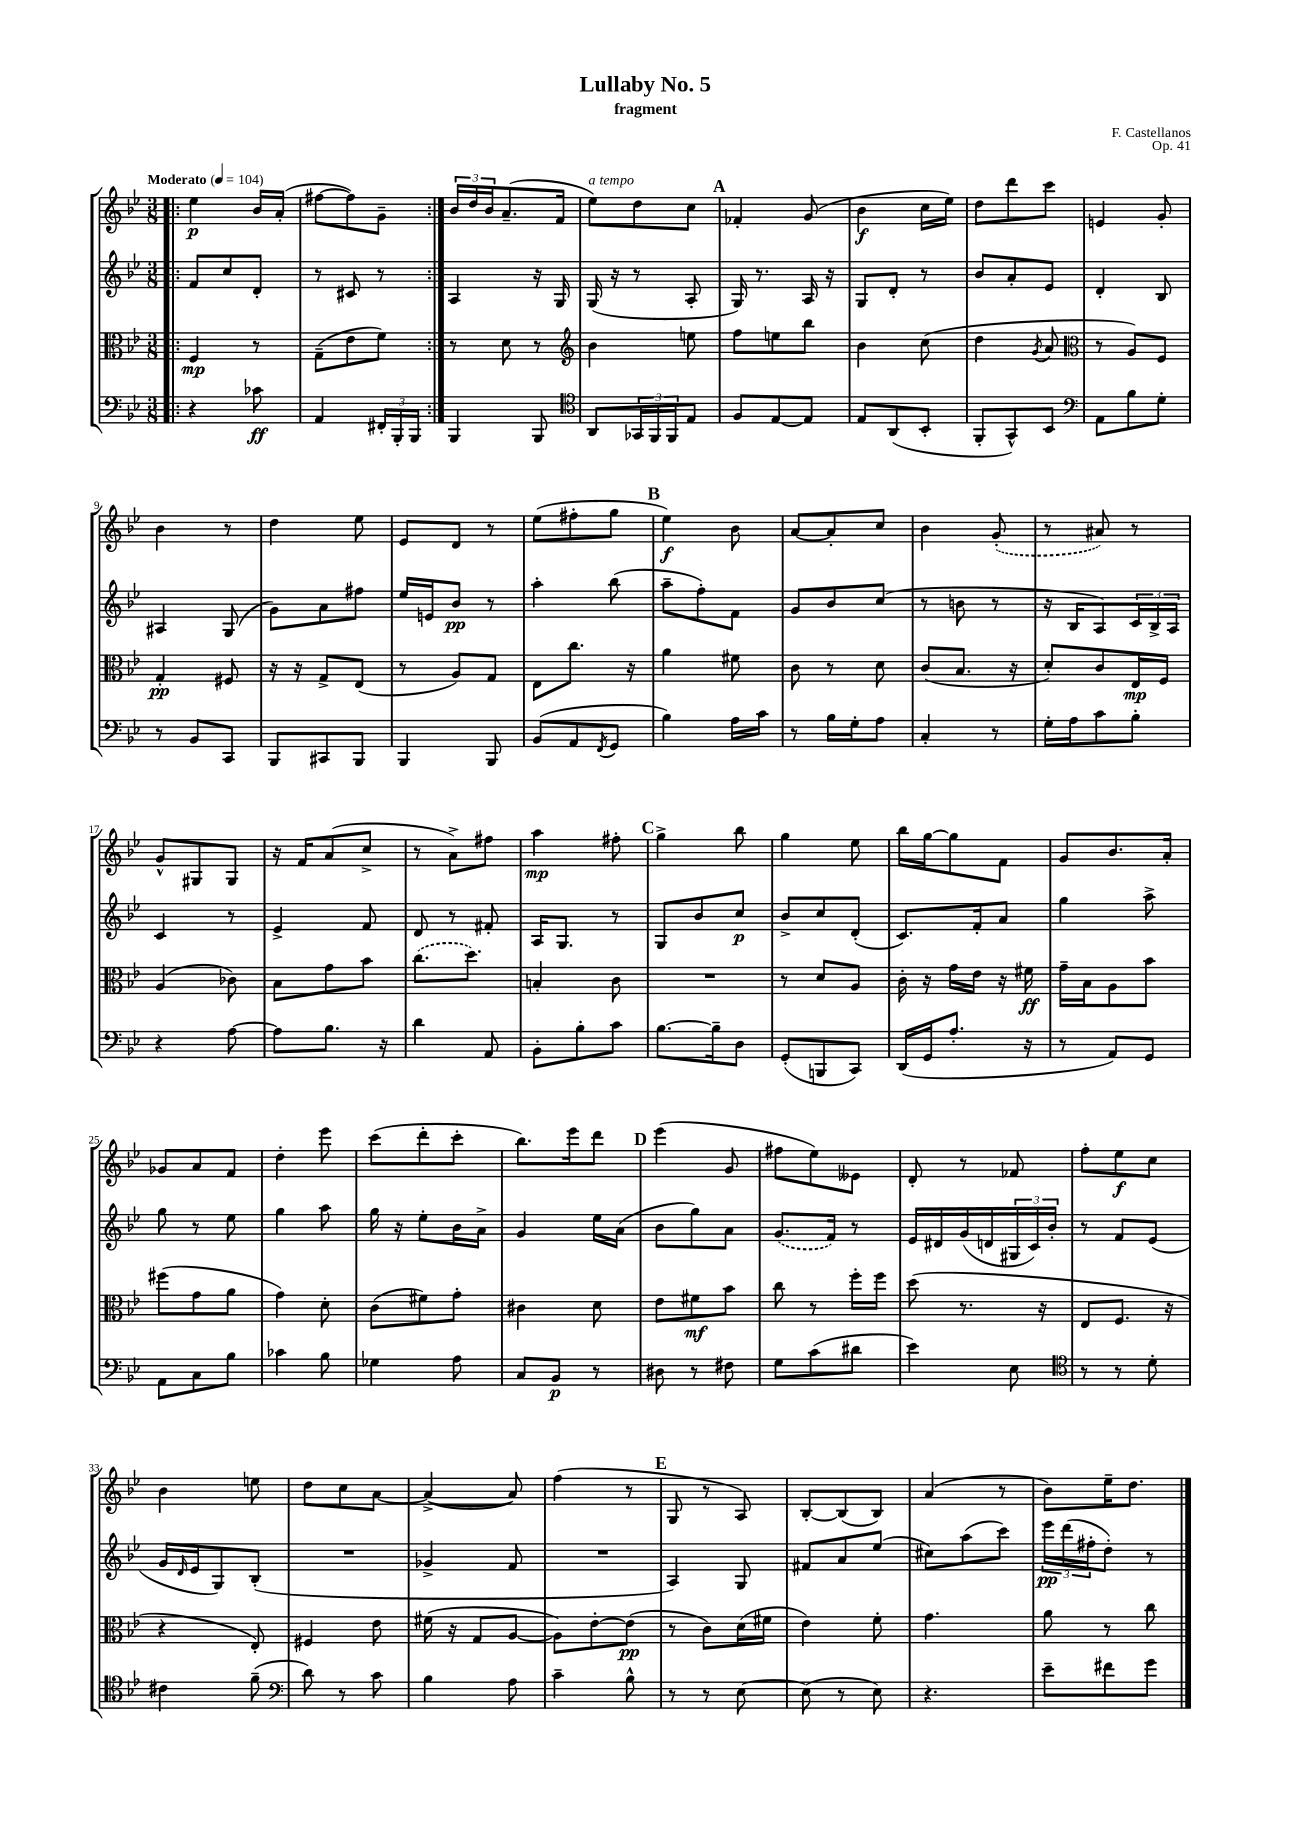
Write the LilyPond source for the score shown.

\header { title = "Lullaby No. 5" composer = "F. Castellanos" subtitle = "fragment" opus = "Op. 41" }
<<
\new StaffGroup <<
\new Staff = "s0" {
    \clef treble \key bes \major \numericTimeSignature \time 3/8 \tempo "Moderato" 4 = 104
    \repeat volta 2 { \bar ".|:" ees''4\p bes'16 a'16-.( |
    fis''8~ fis''8) g'8-- | }
    \tuplet 3/2 { bes'16 d''16 bes'16 } a'8.--( f'16 |
    ees''8^\markup { \italic "a tempo" }) d''8 c''8 |
    \mark \markup { \bold "A" } fes'4-. g'8( |
    bes'4\f c''16 ees''16) |
    d''8 d'''8 c'''8 |
    e'4 g'8-. |
    bes'4 r8 |
    d''4 ees''8 |
    ees'8 d'8 r8 |
    ees''8( fis''8-. g''8 |
    \mark \markup { \bold "B" } ees''4\f) bes'8 |
    a'8~ a'8-. c''8 |
    bes'4 \once \slurDashed g'8-.( |
    r8 ais'8) r8 |
    g'8-^ gis8 gis8 |
    r16 f'16 a'8( c''8-> |
    r8 a'8->) fis''8 |
    a''4\mp fis''8-. |
    \mark \markup { \bold "C" } g''4-> bes''8 |
    g''4 ees''8 |
    bes''16 g''16~ g''8 f'8 |
    g'8 bes'8. a'16-. |
    ges'8 a'8 f'8 |
    d''4-. ees'''8 |
    c'''8( d'''8-. c'''8-. |
    bes''8.) ees'''16 d'''8 |
    \mark \markup { \bold "D" } ees'''4( g'8 |
    fis''8 ees''8) eeses'8 |
    d'8-. r8 fes'8 |
    f''8-. ees''8\f c''8 |
    bes'4 e''8 |
    d''8 c''8 a'8~ |
    a'4~->( a'8) |
    f''4( r8 |
    \mark \markup { \bold "E" } g8 r8 a8) |
    bes8~-. bes8( bes8) |
    a'4( r8 |
    bes'8) ees''16-- d''8. \bar "|." |
}
\new Staff = "s1" {
    \clef treble \key bes \major \numericTimeSignature \time 3/8
    \repeat volta 2 { \bar ".|:" f'8 c''8 d'8-. |
    r8 cis'8 r8 | }
    a4 r16 g16 |
    g16( r16 r8 a8-. |
    \mark \markup { \bold "A" } g16) r8. a16 r16 |
    g8 d'8-. r8 |
    bes'8 a'8-. ees'8 |
    d'4-. bes8 |
    ais4 g8( |
    g'8) a'8 fis''8 |
    ees''16 e'16 bes'8\pp r8 |
    a''4-. bes''8( |
    \mark \markup { \bold "B" } a''8-- f''8-.) f'8 |
    g'8 bes'8 c''8( |
    r8 b'8 r8 |
    r16 bes16 a8) \tuplet 3/2 { c'16 bes16-> a16 } |
    c'4 r8 |
    ees'4-> f'8 |
    d'8 r8 fis'8-. |
    a16 g8. r8 |
    \mark \markup { \bold "C" } g8 bes'8 c''8\p |
    bes'8-> c''8 d'8-.( |
    c'8.) f'16-. a'8 |
    g''4 a''8-> |
    g''8 r8 ees''8 |
    g''4 a''8 |
    g''16 r16 ees''8-. bes'16 a'16-> |
    g'4 ees''16 a'16( |
    \mark \markup { \bold "D" } bes'8 g''8) a'8 |
    \once \slurDashed g'8.( f'16) r8 |
    ees'16 dis'16 g'16( d'16 \tuplet 3/2 { gis16 c'16) bes'16-. } |
    r8 f'8 ees'8( |
    g'16 \grace { d'16 } ees'16 g8) bes8-.( |
    R4. |
    ges'4-> f'8 |
    R4. |
    \mark \markup { \bold "E" } a4) g8 |
    fis'8 a'8 ees''8( |
    cis''8) a''8( c'''8) |
    \tuplet 3/2 { ees'''16\pp d'''16( fis''16-. } d''8-.) r8 \bar "|." |
}
\new Staff = "s2" {
    \clef alto \key bes \major \numericTimeSignature \time 3/8
    \repeat volta 2 { \bar ".|:" f4\mp r8 |
    g8--( ees'8 f'8) | }
    r8 d'8 r8 |
    \clef treble bes'4 e''8 |
    \mark \markup { \bold "A" } f''8 e''8 bes''8 |
    bes'4 c''8( |
    d''4 \acciaccatura { g'8 } a'8 |
    \clef alto r8 a8) f8 |
    g4-.\pp fis8 |
    r16 r16 g8-> ees8( |
    r8 a8) g8 |
    ees8 c''8. r16 |
    \mark \markup { \bold "B" } a'4 fis'8 |
    c'8 r8 d'8 |
    c'8( bes8. r16 |
    d'8-.) c'8 ees16\mp f16 |
    a4( ces'8) |
    bes8 g'8 bes'8 |
    \once \slurDashed c''8.( d''8.) |
    b4-. c'8 |
    \mark \markup { \bold "C" } R4. |
    r8 d'8 a8 |
    c'16-. r16 g'16 ees'16 r16 fis'16\ff |
    g'16-- bes16 a8 bes'8 |
    fis''8( g'8 a'8 |
    g'4) d'8-. |
    c'8( fis'8) g'8-. |
    cis'4 d'8 |
    \mark \markup { \bold "D" } ees'8 fis'8\mf bes'8 |
    c''8 r8 f''16-. f''16 |
    d''8( r8. r16 |
    ees8 f8. r16 |
    r4 ees8-.) |
    fis4 ees'8 |
    fis'16( r16 g8 a8~ |
    a8) ees'8~-. ees'8\pp( |
    \mark \markup { \bold "E" } r8 c'8) d'16( fis'16 |
    ees'4) f'8-. |
    g'4. |
    a'8 r8 c''8 \bar "|." |
}
\new Staff = "s3" {
    \clef bass \key bes \major \numericTimeSignature \time 3/8
    \repeat volta 2 { \bar ".|:" r4 ces'8\ff |
    a,4 \tuplet 3/2 { fis,16-. bes,,16-. bes,,16 } | }
    bes,,4 bes,,8 |
    \clef tenor a,8 \tuplet 3/2 { ges,16 f,16 f,16 } ees8 |
    \mark \markup { \bold "A" } f8 ees8~ ees8 |
    ees8 a,8( bes,8-. |
    f,8-. g,8-^) bes,8 |
    \clef bass a,8 bes8 g8-. |
    r8 bes,8 c,8 |
    bes,,8 cis,8 bes,,8 |
    bes,,4 bes,,8 |
    bes,8( a,8 \acciaccatura { f,8 } g,8 |
    \mark \markup { \bold "B" } bes4) a16 c'16 |
    r8 bes16 g16-. a8 |
    c4-. r8 |
    g16-. a16 c'8 bes8-. |
    r4 a8~ |
    a8 bes8. r16 |
    d'4 a,8 |
    bes,8-. bes8-. c'8 |
    \mark \markup { \bold "C" } bes8.~ bes16-- d8 |
    g,8-.( b,,8 c,8) |
    d,16( g,16 a8.-. r16 |
    r8 a,8) g,8 |
    a,8 c8 bes8 |
    ces'4 bes8 |
    ges4 a8 |
    c8 bes,8\p r8 |
    \mark \markup { \bold "D" } dis8 r8 fis8 |
    g8 c'8( dis'8 |
    ees'4) ees8 |
    \clef tenor r8 r8 d'8-. |
    cis'4 f'8--( |
    \clef bass d'8) r8 c'8 |
    bes4 a8 |
    c'4-- bes8-^ |
    \mark \markup { \bold "E" } r8 r8 ees8~ |
    ees8( r8 ees8) |
    r4. |
    ees'8-- fis'8 g'8 \bar "|." |
}
>>
>>
